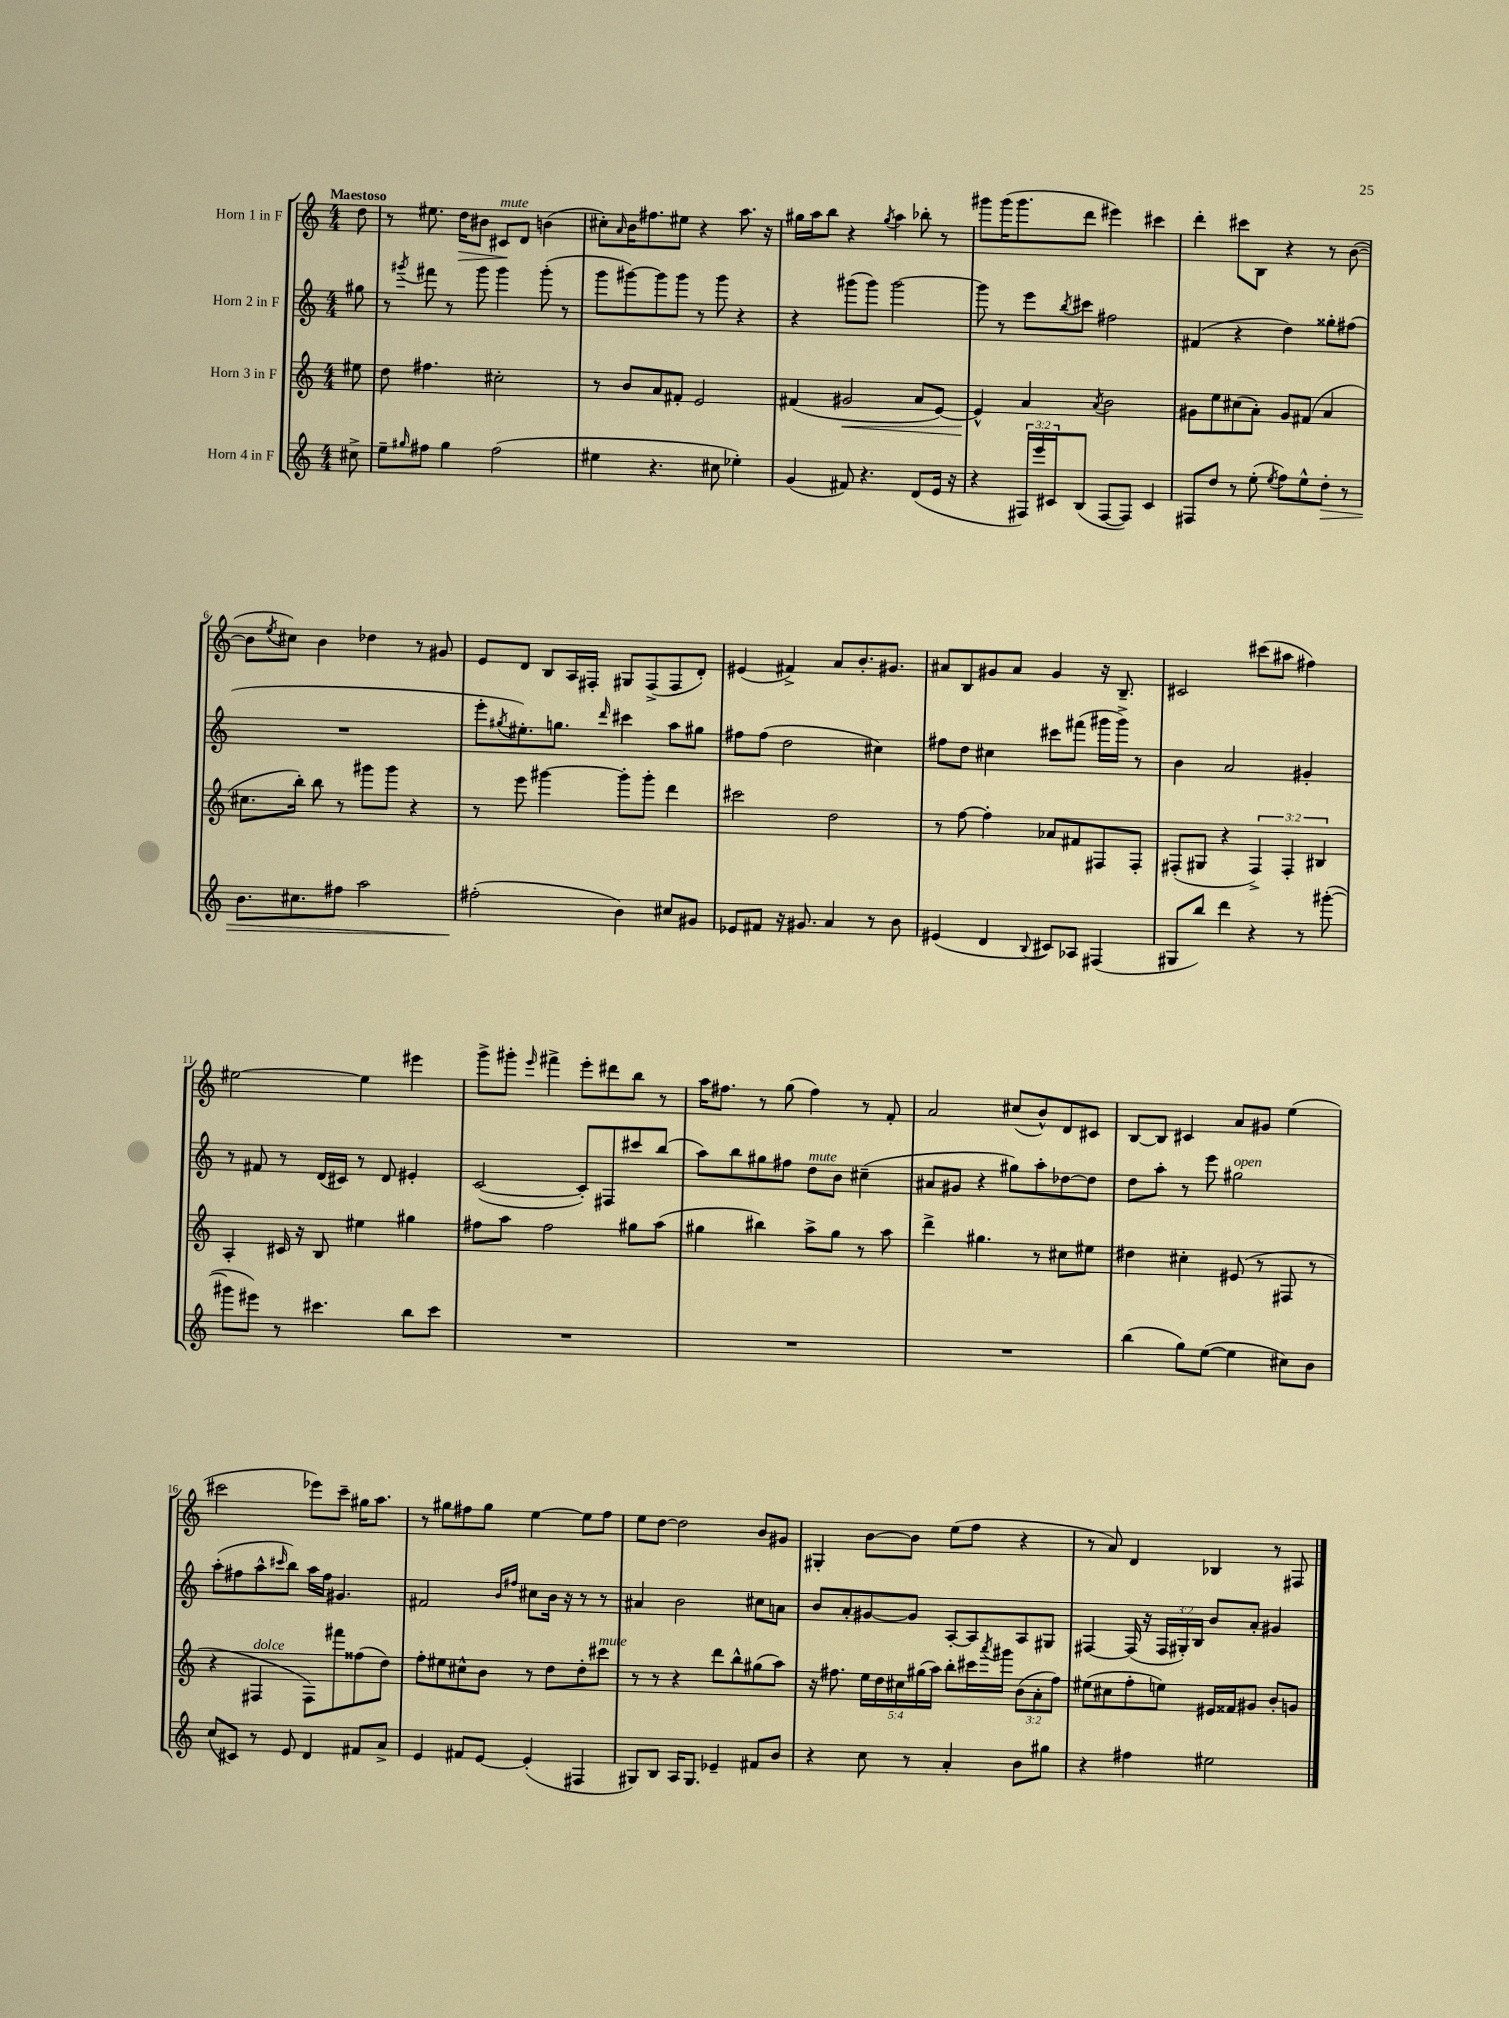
<<
\new StaffGroup <<
\new Staff = "s0" \with { instrumentName = "Horn 1 in F" } {
    \clef treble \key c \major \numericTimeSignature \time 4/4 \partial 8 \tempo "Maestoso"
    d''8 |
    r8 eis''8. d''16\> bis'8 cis'8\!^\markup { \italic "mute" } d'8 b'4( |
    cis''8-.) \grace { a'16 } b'16 fis''8. eis''8 r4 a''8. r16 |
    gis''16 a''16 b''8 r4 \acciaccatura { gis''8 } a''4 bes''8-. r8 |
    gis'''8 gis'''16( gis'''8. d'''8 eis'''4) cis'''4 |
    d'''4-. cis'''8 b8 r4 r8 b'8~( |
    b'8 \acciaccatura { e''8 } cis''8) b'4 des''4 r8 gis'8 |
    e'8 d'8 b8 a16 fis16-. gis8 fis8->( fis8 d'8-.) |
    eis'4( fis'4->) a'8 b'8.-. gis'8. |
    ais'8 b8 gis'8 ais'8 gis'4 r16 b8.-- |
    cis'2 cis'''8( ais''8 fis''4) |
    eis''2~ eis''4 eis'''4 |
    g'''8-> gis'''8-. \grace { e'''16 } fis'''4-> e'''8-. dis'''8 b''8 r8 |
    a''16 fis''8. r8 g''8( fis''4) r8 f'8-. |
    a'2 cis''8( b'8-^) d'8 cis'8 |
    b8~ b8 cis'4 a'8 gis'8 e''4( |
    cis'''2 ees'''8) cis'''8-- gis''16 a''8. |
    r8 gis''8 fis''8 gis''8 e''4~ e''8 fis''8 |
    e''8 d''8~ d''2 b'8 gis'8 |
    gis4-. b'8~ b'8 e''8( f''8 r4 |
    r8 a'8) d'4 bes4 r8 fis8 \bar "|." |
}
\new Staff = "s1" \with { instrumentName = "Horn 2 in F" } {
    \clef treble \key c \major \numericTimeSignature \time 4/4 \override Staff.TupletNumber.text = #tuplet-number::calc-fraction-text \partial 8
    gis''8 |
    r8 \acciaccatura { gis'''8 } fis'''8 r8 gis'''8 gis'''4 gis'''8-.( r8 |
    g'''8 gis'''8~) gis'''8 gis'''8 r8 gis'''8 r4 |
    r4 gis'''8( gis'''8) gis'''2~ |
    gis'''8 r8 e'''8 \acciaccatura { b''8 } cis'''8 fis''2 |
    fis'4( r4 d''4) gisis''8-. fis''8( |
    R1 |
    e'''8-. \acciaccatura { gis''8 } eis''8.-.) g''8. \grace { d'''16 } cis'''4 a''8 gis''8 |
    fis''8 fis''8( d''2 cis''4) |
    fis''8 d''8 cis''4 cis'''8 fis'''8( gis'''16 gis'''16->) r8 |
    b'4 a'2 gis'4-. |
    r8 fis'8 r8 d'16( cis'16) r8 d'8 eis'4-. |
    c'2~( c'8-.) fis8 cis'''8 b''8( |
    a''8) b''8 gis''8 fis''8 d''8^\markup { \italic "mute" } b'8 cis''4--( |
    ais'8 gis'8 r4 gis''8) a''8-. des''8~ des''8 |
    d''8 a''8-. r8 e'''8 gis''2^\markup { \italic "open" } |
    a''8-.( fis''8 a''8-^ \grace { cis'''16 } b''8) a''16 fis''16 gis'4. |
    fis'2 \grace { b'16 fis''16 } cis''8 b'16 r16 r8 r8 |
    ais'4 b'2 cis''8 a'8 |
    b'8 a'8-. gis'8~ gis'8 a8~-. a8 a8 gis8 |
    fis4~ fis16( r16 \tuplet 3/2 { fis16 gis16-.) b16 } b'8 a'8-. gis'4 \bar "|." |
}
\new Staff = "s2" \with { instrumentName = "Horn 3 in F" } {
    \clef treble \key c \major \numericTimeSignature \time 4/4 \override Staff.TupletNumber.text = #tuplet-number::calc-fraction-text \partial 8
    eis''8 |
    d''8 fis''4. cis''2-. |
    r8 b'8 a'8 fis'8-. e'2 |
    fis'4( gis'2\< a'8 e'8~) |
    e'4-^\! a'4 \acciaccatura { a'8 } b'2 |
    gis'8 e''8 cis''8( a'8-.) gis'8 fis'8( a'4 |
    cis''8. b''16-.) b''8 r8 gis'''8 gis'''8 r4 |
    r8 e'''8 gis'''4~ gis'''8-. gis'''8-. d'''4 |
    cis'''2 d''2 |
    r8 f''8~ f''4-. aes'8 fis'8 fis8 fis8-. |
    fis8-.( gis8 r4 \tuplet 3/2 { fis4->) fis4-. bis4 } |
    a4-. cis'16 r16 b8 eis''4 gis''4 |
    fis''8 a''8 fis''2 gis''8 a''8( |
    gis''4 bis''4) a''8-> gis''8 r8 a''8 |
    d'''4-> gis''4. r8 cis''8 eis''8 |
    dis''4 cis''4-. eis'8( r8 fis8 r8 |
    r4 fis4^\markup { \italic "dolce" } fis8) fis'''8 fisis''8( d''8) |
    f''8-. eis''8 cis''8-^ b'8 r8 d''8 d''8-. cis'''8^\markup { \italic "mute" } |
    r8 r8 r4 d'''8 b''8-^ gis''8( a''8) |
    r16 fis''8. \tuplet 5/4 { e''16 d''16 cis''16 gis''16( a''16) } b''8-. cis'''16 \acciaccatura { a'''8 } gis'''16 \tuplet 3/2 { b'8( a'8-. fis''8) } |
    eis''8( cis''8 f''8-. e''8) eis'16 fisis'16 gis'8 b'8-. g'8 \bar "|." |
}
\new Staff = "s3" \with { instrumentName = "Horn 4 in F" } {
    \clef treble \key c \major \numericTimeSignature \time 4/4 \override Staff.TupletNumber.text = #tuplet-number::calc-fraction-text \partial 8
    cis''8-> |
    e''8-- \grace { gis''16 } fis''8 gis''4 fis''2( |
    eis''4 r4. cis''8 ees''4-.) |
    g'4( fis'8) r4. d'8( e'16 r16 |
    r4 \tuplet 3/2 { fis16) e'''16 cis'16 } b8( fis8~ fis8) cis'4 |
    fis8 d''8 r8 e''8-.( \acciaccatura { e''8 } f''8) e''8-^ d''8-.\> r8 |
    b'8. cis''8. fis''8 a''2 |
    fis''2-.\!( b'4) cis''8 gis'8 |
    ees'8 fis'8 r16 gis'8. a'4 r8 b'8 |
    eis'4( d'4 \appoggiatura { b8 } cis'8) aes8 fis4( |
    gis8 b''8) d'''4 r4 r8 gis'''8~-.( |
    gis'''8 eis'''8) r8 cis'''4. b''8 cis'''8 |
    R1 |
    R1 |
    R1 |
    b''4( g''8) e''8~( e''4 cis''8) b'8 |
    c''8( cis'8) r8 e'8 d'4 fis'8 a'8-> |
    e'4 fis'8 e'8~ e'4-.( fis4 |
    gis8) b8 a16 gis8. ees'4-- fis'8 b'8 |
    r4 c''8 r8 a'4-. b'8 gis''8 |
    r4 fis''4 eis''2 \bar "|." |
}
>>
>>
